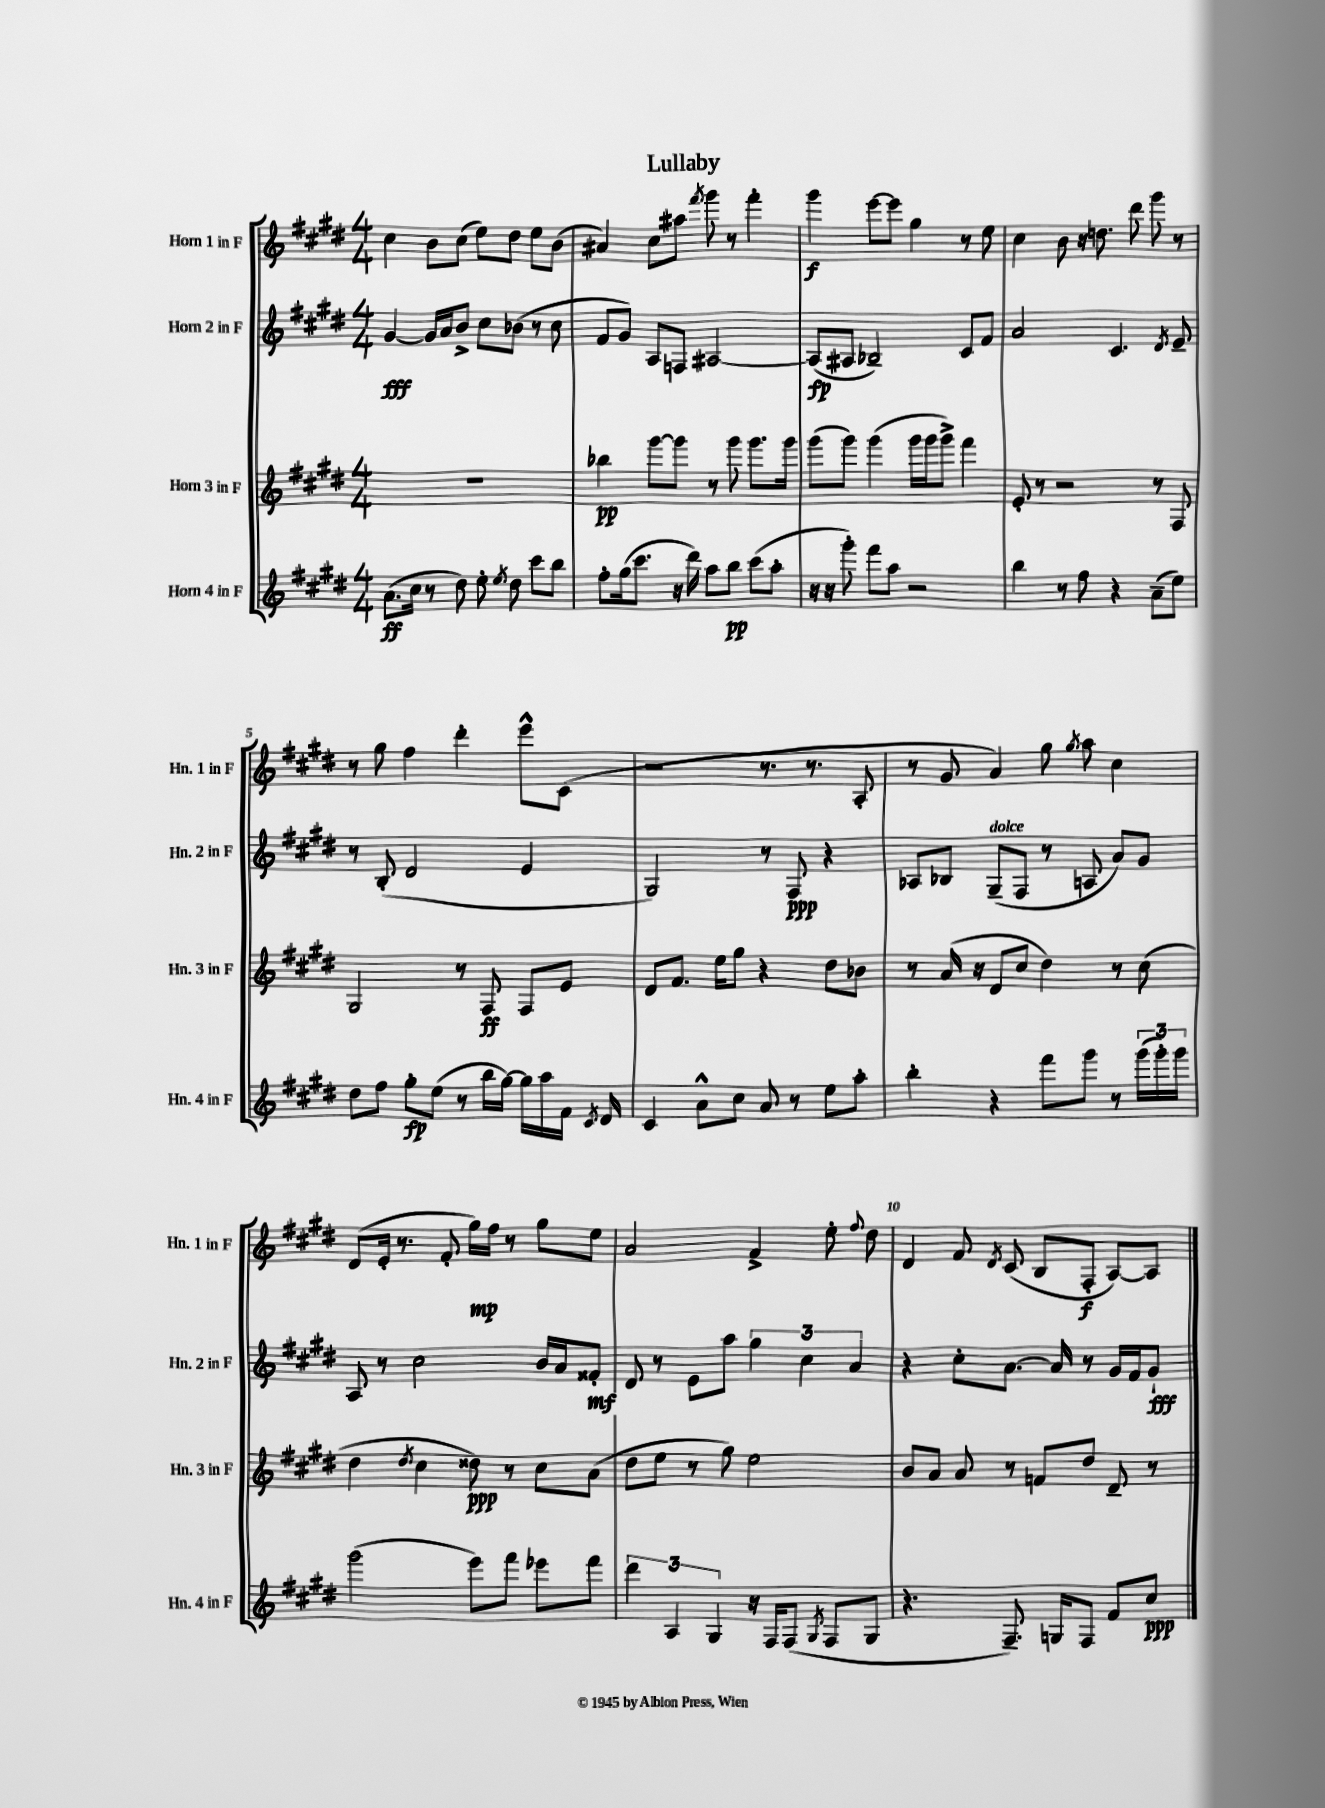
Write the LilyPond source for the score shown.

\header { title = "Lullaby" }
<<
\new StaffGroup <<
\new Staff = "s0" \with { instrumentName = "Horn 1 in F" shortInstrumentName = "Hn. 1 in F" } {
    \clef treble \key e \major \numericTimeSignature \time 4/4
    \autoBeamOff cis''4 b'8[ cis''8]( e''8[) dis''8] e''8[ b'8]( |
    ais'4) cis''8[ ais''8] \acciaccatura { fis'''8 } gis'''8 r8 fis'''4-. |
    gis'''4\f e'''8[~ e'''8] gis''4 r8 e''8 |
    cis''4 b'8 r16 d''8. dis'''8 gis'''8 r8 |
    r8 gis''8 fis''4 dis'''4-. e'''8[-^ cis'8]( |
    r2 r8. r8. a8-. |
    r8 gis'8 a'4) gis''8 \acciaccatura { gis''8 } a''8 cis''4 |
    dis'8[( e'16]-. r8. fis'8-. gis''16[\mp) fis''16] r8 gis''8[ e''8] |
    a'2 fis'4-> e''8-. \appoggiatura { fis''8 } dis''8 |
    dis'4 fis'8 \acciaccatura { dis'8 } cis'8( b8[ fis8]-.\f a8[~) a8] \bar "|." |
}
\new Staff = "s1" \with { instrumentName = "Horn 2 in F" shortInstrumentName = "Hn. 2 in F" } {
    \clef treble \key e \major \numericTimeSignature \time 4/4
    \autoBeamOff gis'4~\fff gis'16[ a'16 b'8]-> cis''8[ bes'8]( r8 cis''8 |
    fis'8[ gis'8]) a8[ f8] ais2~ |
    ais8[\fp( ais8] bes2--) cis'8[ fis'8] |
    a'2 cis'4. \acciaccatura { dis'8 } e'8-- |
    r8 b8-.( dis'2 e'4 |
    gis2) r8 fis8\ppp r4 |
    aes8[ bes8] gis8[--^\markup { \italic "dolce" }( fis8] r8 a8 a'8[) gis'8] |
    a8 r8 cis''2 b'16[ a'16 fisis'8]-.\mf |
    dis'8 r8 e'8[ a''8] \tuplet 3/2 { gis''4 cis''4 a'4 } |
    r4 cis''8[-. a'8.]~ a'16 r8 gis'16[ fis'16 gis'8]-!\fff \bar "|." |
}
\new Staff = "s2" \with { instrumentName = "Horn 3 in F" shortInstrumentName = "Hn. 3 in F" } {
    \clef treble \key e \major \numericTimeSignature \time 4/4
    \autoBeamOff R1 |
    bes''4\pp gis'''8[~ gis'''8] r8 gis'''8 gis'''8.[ gis'''16] |
    gis'''8[( gis'''8]) gis'''4( gis'''16[ gis'''16 gis'''8]->) fis'''4 |
    e'8-. r8 r2 r8 fis8 |
    gis2 r8 fis8\ff fis8[ e'8] |
    dis'8[ fis'8.] e''16[ gis''8] r4 dis''8[ bes'8] |
    r8 a'16( r16 dis'8[ cis''8] dis''4) r8 cis''8( |
    dis''4 \acciaccatura { dis''8 } cis''4 disis''8\ppp) r8 cis''8[ a'8]( |
    dis''8[ e''8] r8 gis''8) e''2 |
    b'8[ a'8] a'8 r8 f'8[ dis''8] dis'8-- r8 \bar "|." |
}
\new Staff = "s3" \with { instrumentName = "Horn 4 in F" shortInstrumentName = "Hn. 4 in F" } {
    \clef treble \key e \major \numericTimeSignature \time 4/4
    \autoBeamOff a'8.[\ff( cis''16] r8 dis''8) e''8-. \acciaccatura { e''8 } dis''8 cis'''8[ b''8] |
    fis''8[-. gis''16( cis'''8.] r16 dis'''16) a''8[ b''8]\pp cis'''8[( a''8]-. |
    r16 r16 gis'''8-.) fis'''8[ a''8] r2 |
    b''4 r8 fis''8 r4 a'8[--( e''8]) |
    dis''8[ fis''8] gis''8[-.\fp e''8]( r8 b''16[ gis''16]~) gis''16[ a''16 fis'16] \acciaccatura { cis'8 } dis'16 |
    cis'4 a'8[-^ cis''8] a'8 r8 e''8[ a''8]-. |
    b''4-. r4 fis'''8[ gis'''8] r8 \tuplet 3/2 { gis'''16[( gis'''16-.) gis'''16] } |
    gis'''2( e'''8[) fis'''8] ees'''8[ fis'''8] |
    \tuplet 3/2 { dis'''4 a4 gis4 } r16 fis16[ fis8]( \acciaccatura { gis8 } fis8[ gis8] |
    r4. fis8.--) g16[ fis8] fis'8[ cis''8]\ppp \bar "|." |
}
>>
>>
\layout { \context { \Score \override BarNumber.break-visibility = ##(#f #t #t) barNumberVisibility = #(every-nth-bar-number-visible 5) } }
